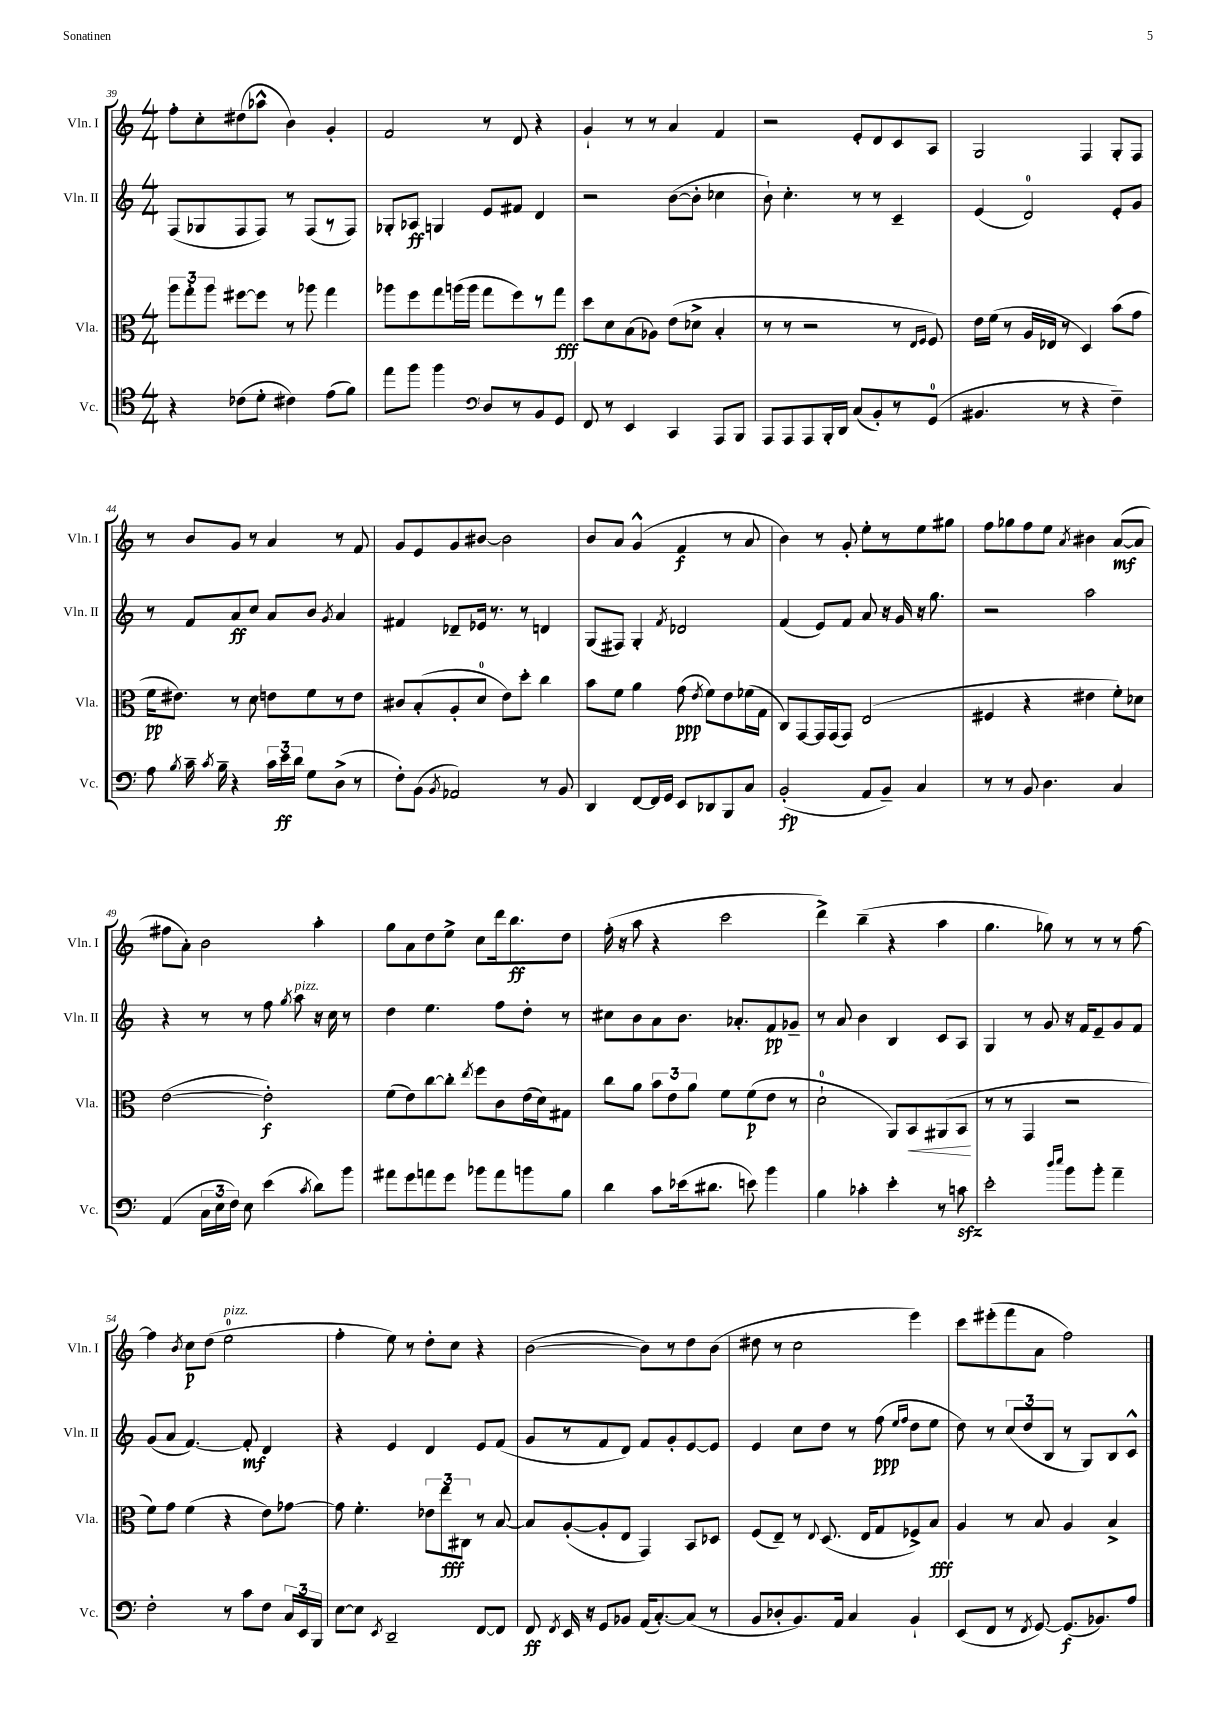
<<
\new StaffGroup <<
\new Staff = "s0" \with { instrumentName = "Vln. I" shortInstrumentName = "Vln. I" } {
    \clef treble \key c \major \numericTimeSignature \time 4/4
    \autoBeamOff f''8[-. c''8-. dis''8( aes''8]-^ b'4) g'4-. |
    f'2 r8 d'8 r4 |
    g'4-! r8 r8 a'4 f'4 |
    r2 e'8[-. d'8 c'8 a8] |
    g2 f4 g8[-. f8] |
    r8 b'8[ g'8] r8 a'4 r8 f'8 |
    g'8[ e'8 g'8 bis'8]~ bis'2 |
    b'8[ a'8] g'4-^( f'4\f r8 a'8 |
    b'4) r8 g'8-. e''8[-. r8 e''8 gis''8] |
    f''8[ ges''8 f''8 e''8] \acciaccatura { a'8 } bis'4 a'8[~\mf( a'8] |
    fis''8[ a'8]-.) b'2 a''4-. |
    g''8[ a'8 d''8 e''8]-> c''8[ d'''16 b''8.\ff d''8] |
    f''16-.( r16 a''8 r4 c'''2 |
    d'''4->) b''4--( r4 a''4 |
    g''4. ges''8) r8 r8 r8 f''8~ |
    f''4 \acciaccatura { b'8 } c''8[\p d''8]( e''2-0^\markup { \italic "pizz." } |
    f''4-. e''8) r8 d''8[-. c''8] r4 |
    b'2~( b'8[) r8 d''8 b'8]( |
    dis''8 r8 c''2 e'''4) |
    c'''8[ eis'''8-.( f'''8 a'8] f''2) \bar "|." |
}
\new Staff = "s1" \with { instrumentName = "Vln. II" shortInstrumentName = "Vln. II" } {
    \clef treble \key c \major \numericTimeSignature \time 4/4
    \autoBeamOff f8[( ges8 f8 f8]) r8 f8[( r8 f8]) |
    ges8[-. aes8]\ff g4 e'8[ fis'8] d'4 |
    r2 b'8[~( b'8]-. ces''4 |
    b'8-!) c''4.-. r8 r8 c'4-- |
    e'4( d'2-0) e'8[-. g'8] |
    r8 f'8[ a'8\ff c''8] a'8[ b'8] \acciaccatura { g'8 } a'4 |
    fis'4 des'8[-- ees'16] r8. r8 d'4 |
    g8[( fis8]) g4-. \acciaccatura { f'8 } des'2 |
    f'4( e'8[) f'8] a'8 r16 g'16 r16 g''8. |
    r2 a''2 |
    r4 r8 r8 f''8 \acciaccatura { g''8 } a''8^\markup { \italic "pizz." } r16 c''16 r8 |
    d''4 e''4. f''8[ d''8]-. r8 |
    cis''8[ b'8 a'8 b'8.] aes'8.[-. f'8\pp ges'8]-- |
    r8 a'8 b'4 b4 c'8[ a8] |
    g4 r8 g'8 r16 f'16[ e'8-- g'8 f'8] |
    g'8[( a'8] f'4.~) f'8-.\mf d'4 |
    r4 e'4 d'4 e'8[ f'8]( |
    g'8[ r8 f'8 d'8]) f'8[ g'8-. e'8~ e'8] |
    e'4 c''8[ d''8] r8 f''8\ppp( \grace { e''16[ f''16] } d''8[ e''8] |
    d''8) r8 \tuplet 3/2 { c''8[( d''8 b8] } r8 g8[) b8 c'8]-^ \bar "|." |
}
\new Staff = "s2" \with { instrumentName = "Vla." shortInstrumentName = "Vla." } {
    \clef alto \key c \major \numericTimeSignature \time 4/4
    \autoBeamOff \tuplet 3/2 { a''8[ g''8-. a''8] } fis''8[~ fis''8] r8 aes''8 g''4 |
    aes''8[ f''8 g''8 a''16( a''16] g''8[ f''8) r8 g''8]\fff |
    d''8[ d'8 b8( aes8]) e'8[( des'8]-> b4-. |
    r8 r8 r2 r8 \grace { e16[ f16] } f8) |
    e'16[ f'16]( r8 a16[ ees16] r8 d4) b'8[( g'8] |
    f'16[\pp eis'8.]) r8 d'8 e'8[ f'8 r8 e'8] |
    cis'8[ b8-.( a8-. d'8]-0 e'8[) d''8]-. c''4 |
    b'8[ f'8] a'4 g'8\ppp( \acciaccatura { e'8 } f'8[) e'8 fes'16( g16] |
    c8[) g,8~ g,16 g,16( g,8]) e2( |
    fis4 r4 eis'4 f'8[-.) des'8] |
    e'2~( e'2-.\f) |
    f'8[( e'8) c''8~ c''8]-. \acciaccatura { e''8 } f''8[ c'8 e'16( d'16) gis8] |
    c''8[ a'8] \tuplet 3/2 { b'8[ e'8 a'8] } f'8[ f'8\p( e'8] r8 |
    d'2-0-! a,8[) b,8\< ais,8( b,8]\! |
    r8 r8 g,4 r2 |
    f'8[) g'8] f'4( r4 e'8[) ges'8]~ |
    ges'8 f'4.-. \tuplet 3/2 { ees'8[ e''8\fff cis8] } r8 b8~ |
    b8[ a8~-.( a8-. e8] g,4) b,8[ des8] |
    f8[( e8]--) r8 \appoggiatura { e8 } d8.( e16[ g8 fes8->) b8]\fff |
    a4 r8 b8 a4 b4-> \bar "|." |
}
\new Staff = "s3" \with { instrumentName = "Vc." shortInstrumentName = "Vc." } {
    \clef tenor \key c \major \numericTimeSignature \time 4/4
    \autoBeamOff r4 ces'8[( d'8]-. cis'4) e'8[( f'8]) |
    e''8[ f''8] f''4 \clef bass d8[ r8 b,8 g,8] |
    f,8 r8 e,4 c,4 a,,8[ b,,8] |
    a,,8[ a,,8 a,,8 b,,16-. d,16] c8[( b,8-.) r8 g,8]-0( |
    bis,4. r8 r4 f4--) |
    a8 \acciaccatura { b8 } c'16-- \acciaccatura { c'8 } b16-- r4 \tuplet 3/2 { c'16[ e'16\ff d'16] } g8[ d8]->( r8 |
    f8[-.) b,8]( \acciaccatura { b,8 } aes,2) r8 b,8 |
    d,4 f,8[~ f,16 g,16] e,8[ des,8 b,,8 c8] |
    b,2-.\fp( a,8[ b,8]--) c4 |
    r8 r8 b,8 d4. c4 |
    a,4( \tuplet 3/2 { c16[ e16 f16]) } e8 e'4( \acciaccatura { c'8 } d'8[) b'8] |
    ais'8[ g'8 a'8 g'8] bes'8[ a'8 b'8 b8] |
    d'4 c'8[ ees'16( dis'8.] e'8) b'4 |
    b4 ces'4-. e'4-. r8 c'8\sfz |
    e'2-. \grace { d''16[ e''16] } b'8[ b'8]-. a'4-- |
    f2-. r8 c'8[ f8] \tuplet 3/2 { c16[ e,16 b,,16] } |
    e8[~ e8] \acciaccatura { e,8 } d,2-- f,8[~ f,8] |
    f,8\ff \acciaccatura { f,8 } e,16 r16 g,8[ bes,8] a,16[( c8.~-.) c8]( r8 |
    b,8[ des8-. b,8.) a,16] c4 b,4-! |
    e,8[( f,8] r8 \acciaccatura { f,8 } g,8~) g,8.[\f( bes,8.) a8] \bar "|." |
}
>>
>>
\layout { \context { \Score currentBarNumber = #39 } }
